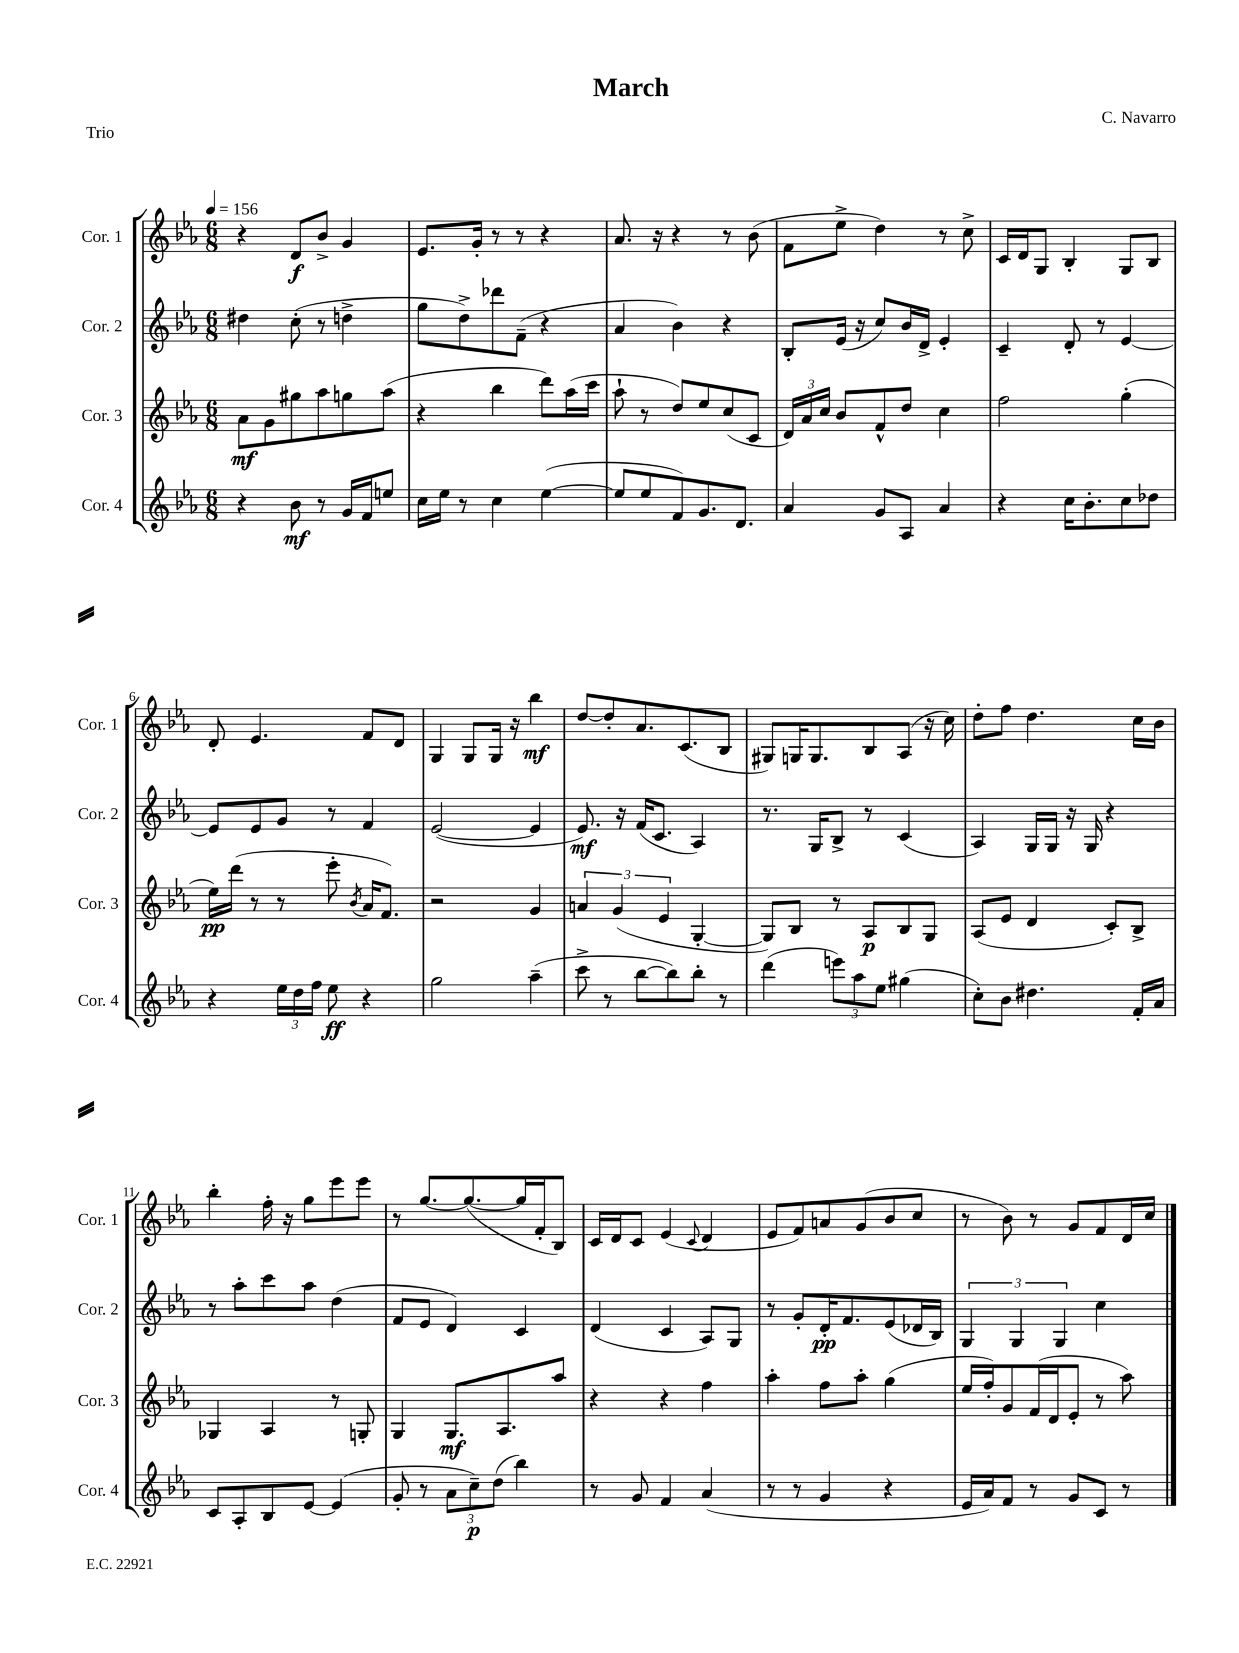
\header { title = "March" composer = "C. Navarro" piece = "Trio" }
<<
\new StaffGroup <<
\new Staff = "s0" \with { instrumentName = "Cor. 1" shortInstrumentName = "Cor. 1" } {
    \clef treble \key ees \major \numericTimeSignature \time 6/8 \tempo 4 = 156
    \autoBeamOff r4 d'8[\f bes'8]-> g'4 |
    ees'8.[ g'16]-. r8 r8 r4 |
    aes'8. r16 r4 r8 bes'8( |
    f'8[ ees''8]-> d''4) r8 c''8-> |
    c'16[ d'16 g8] bes4-. g8[ bes8] |
    d'8-. ees'4. f'8[ d'8] |
    g4 g8[ g16] r16 bes''4\mf |
    d''8[~ d''8-. aes'8. c'8.( bes8] |
    gis8[) g16 g8. bes8 aes8]( r16 c''16) |
    d''8[-. f''8] d''4. c''16[ bes'16] |
    bes''4-. f''16-. r16 g''8[ ees'''8 ees'''8] |
    r8 g''8.[~ g''8.~( g''16 f'16-. bes8]) |
    c'16[ d'16 c'8] ees'4( \appoggiatura { c'8 } d'4 |
    ees'8[ f'8) a'8 g'8( bes'8 c''8] |
    r8 bes'8) r8 g'8[ f'8 d'16 c''16] \bar "|." |
}
\new Staff = "s1" \with { instrumentName = "Cor. 2" shortInstrumentName = "Cor. 2" } {
    \clef treble \key ees \major \numericTimeSignature \time 6/8
    \autoBeamOff dis''4 c''8-.( r8 d''4-> |
    g''8[ d''8->) des'''8 f'8]--( r4 |
    aes'4 bes'4) r4 |
    bes8[-. ees'16]( r16 c''8[) bes'16 d'16]-> ees'4-. |
    c'4-- d'8-. r8 ees'4~ |
    ees'8[ ees'8 g'8] r8 f'4 |
    ees'2~( ees'4 |
    ees'8.\mf) r16 f'16[( c'8.] aes4) |
    r8. g16[ bes8]-> r8 c'4( |
    aes4) g16[ g16] r16 g16 r4 |
    r8 aes''8[-. c'''8 aes''8] d''4( |
    f'8[ ees'8] d'4) c'4 |
    d'4( c'4 aes8[) g8] |
    r8 g'8[-. d'16-.\pp f'8. ees'8( des'16 bes16]) |
    \tuplet 3/2 { g4 g4 g4 } c''4 \bar "|." |
}
\new Staff = "s2" \with { instrumentName = "Cor. 3" shortInstrumentName = "Cor. 3" } {
    \clef treble \key ees \major \numericTimeSignature \time 6/8
    \autoBeamOff aes'8[\mf g'8 gis''8 aes''8 g''8 aes''8]( |
    r4 bes''4 d'''8[) aes''16( c'''16] |
    aes''8-! r8 d''8[) ees''8 c''8( c'8] |
    \tuplet 3/2 { d'16[) aes'16 c''16] } bes'8[ f'8-^ d''8] c''4 |
    f''2 g''4-.( |
    ees''16[\pp) d'''16]( r8 r8 ees'''8-. \acciaccatura { bes'8 } aes'16[ f'8.]) |
    r2 g'4 |
    \tuplet 3/2 { a'4 g'4( ees'4 } g4~-. |
    g8[) bes8] r8 aes8[\p bes8 g8] |
    aes8[( ees'8] d'4 c'8[-.) bes8]-> |
    ges4 aes4 r8 g8-. |
    g4 g8.[\mf aes8. aes''8] |
    r4 r4 f''4 |
    aes''4-. f''8[ aes''8]-. g''4( |
    ees''16[ f''16-.) g'8 f'16( d'16 ees'8]-. r8 aes''8) \bar "|." |
}
\new Staff = "s3" \with { instrumentName = "Cor. 4" shortInstrumentName = "Cor. 4" } {
    \clef treble \key ees \major \numericTimeSignature \time 6/8
    \autoBeamOff r4 bes'8\mf r8 g'16[ f'16 e''8] |
    c''16[ ees''16] r8 c''4 ees''4~( |
    ees''8[ ees''8 f'8) g'8. d'8.] |
    aes'4 g'8[ aes8] aes'4 |
    r4 c''16[ bes'8.-. c''8 des''8] |
    r4 \tuplet 3/2 { ees''16[ d''16 f''16] } ees''8\ff r4 |
    g''2 aes''4--( |
    c'''8-> r8 bes''8[~ bes''8) bes''8]-. r8 |
    d'''4( \tuplet 3/2 { e'''8[) aes''8 ees''8] } gis''4( |
    c''8[-.) bes'8] dis''4. f'16[-. aes'16] |
    c'8[ aes8-. bes8 ees'8]~ ees'4( |
    g'8-. r8 \tuplet 3/2 { aes'8[ c''8--\p) d''8]( } bes''4) |
    r8 g'8 f'4 aes'4( |
    r8 r8 g'4 r4 |
    ees'16[ aes'16) f'8] r8 g'8[ c'8] r8 \bar "|." |
}
>>
>>
